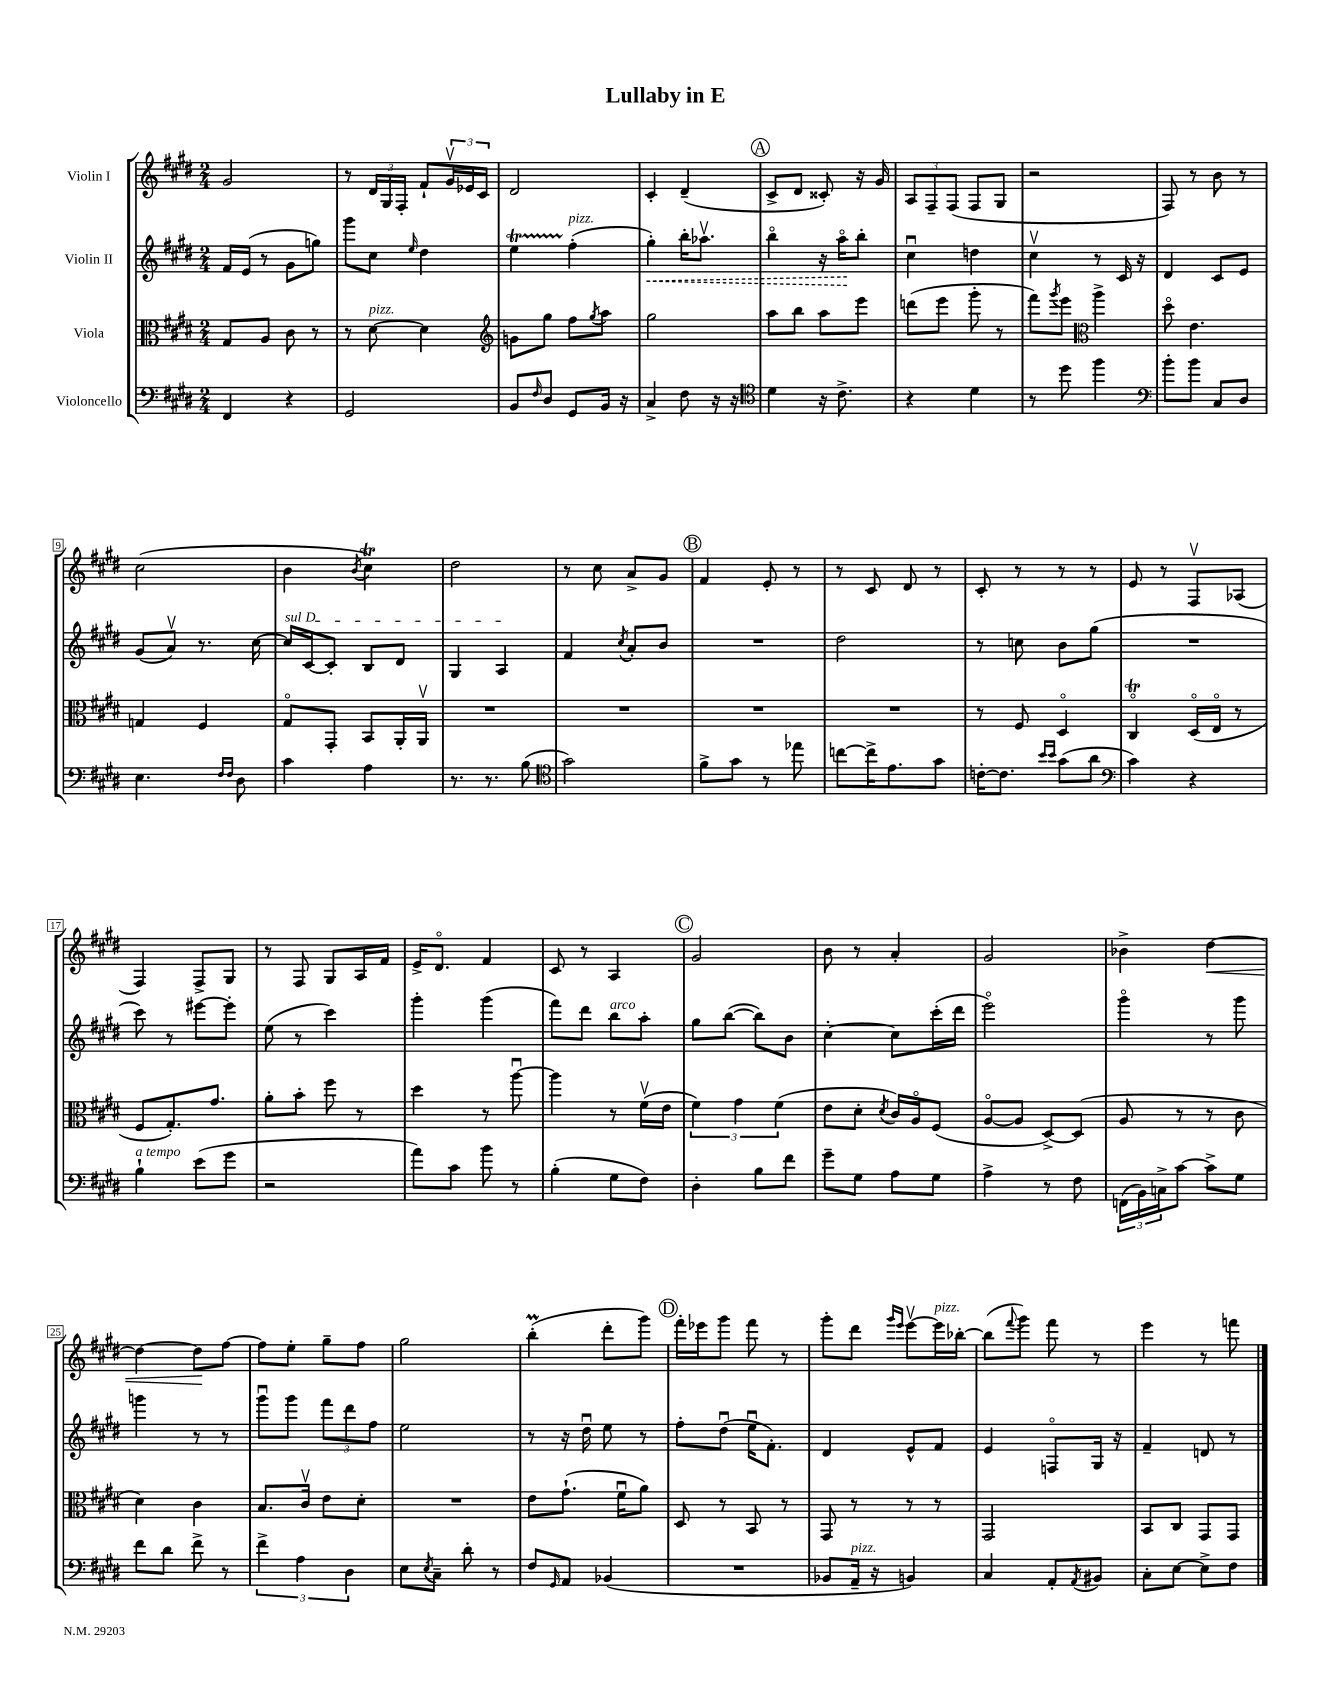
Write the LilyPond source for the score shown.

\header { title = "Lullaby in E" }
<<
\new StaffGroup <<
\new Staff = "s0" \with { instrumentName = "Violin I" } {
    \clef treble \key e \major \numericTimeSignature \time 2/4
    gis'2 |
    r8 \tuplet 3/2 { dis'16 gis16 fis16-. } fis'8-! \tuplet 3/2 { gis'16\upbow ees'16 cis'16 } |
    dis'2 |
    cis'4-. dis'4--( |
    \mark \markup { \circle "A" } cis'8-> dis'8 cisis'8-.) r16 gis'16 |
    \tuplet 3/2 { a8 fis8-- fis8( } fis8 gis8 |
    r2 |
    fis8) r8 b'8 r8 |
    cis''2( |
    b'4 \acciaccatura { b'8 } cis''4\trill) |
    dis''2 |
    r8 cis''8 a'8-> gis'8 |
    \mark \markup { \circle "B" } fis'4 e'8-. r8 |
    r8 cis'8 dis'8 r8 |
    cis'8-. r8 r8 r8 |
    e'8 r8 fis8\upbow aes8( |
    fis4) fis8-> gis8 |
    r8 fis8 gis8 a16 fis'16 |
    e'16-> dis'8.\flageolet fis'4 |
    cis'8 r8 a4 |
    \mark \markup { \circle "C" } gis'2 |
    b'8 r8 a'4-. |
    gis'2 |
    bes'4-> dis''4~\< |
    dis''4~ dis''8\! fis''8~ |
    fis''8 e''8-. gis''8-- fis''8 |
    gis''2 |
    b''4-.\prall( dis'''8-. gis'''8) |
    \mark \markup { \circle "D" } fis'''16-. ees'''16 gis'''8 fis'''8 r8 |
    gis'''8-. dis'''8 \grace { gis'''16 e'''16 } e'''8~\upbow e'''16^\markup { \italic "pizz." } bes''16~-. |
    bes''8( \appoggiatura { fis'''8 } gis'''8) fis'''8 r8 |
    e'''4 r8 f'''8 \bar "|." |
}
\new Staff = "s1" \with { instrumentName = "Violin II" } {
    \clef treble \key e \major \numericTimeSignature \time 2/4
    fis'16 e'16( r8 gis'8 g''8) |
    gis'''8 cis''8 \grace { e''16 } dis''4 |
    e''4\startTrillSpan fis''4-.\stopTrillSpan^\markup { \italic "pizz." }( |
    \once \override Hairpin.style = #'dashed-line gis''4-.\<) b''16-. aes''8.\upbow |
    \mark \markup { \circle "A" } b''4\flageolet r16 a''16\flageolet\! b''8-. |
    cis''4\downbow d''4 |
    cis''4\upbow r8 cis'16 r16 |
    dis'4 cis'8 e'8 |
    gis'8( a'8\upbow) r8. cis''16~ |
    \once \override TextSpanner.bound-details.left.text = \markup { \italic "sul D" } cis''16\startTextSpan cis'16~ cis'8-. b8 dis'8 |
    gis4 a4\stopTextSpan |
    fis'4 \acciaccatura { cis''8 } a'8-. b'8 |
    \mark \markup { \circle "B" } R2 |
    dis''2 |
    r8 c''8 b'8 gis''8( |
    R2 |
    cis'''8) r8 eis'''8~ eis'''8-. |
    e''8( r8 cis'''4) |
    gis'''4-. gis'''4( |
    fis'''8) dis'''8 b''8^\markup { \italic "arco" } a''8-. |
    \mark \markup { \circle "C" } gis''8 b''8~( b''8) b'8 |
    cis''4~-. cis''8 cis'''16-.( dis'''16 |
    e'''2\flageolet) |
    gis'''4\flageolet r8 gis'''8 |
    g'''4 r8 r8 |
    gis'''8\downbow gis'''8 \tuplet 3/2 { fis'''8 dis'''8 fis''8 } |
    e''2 |
    r8 r16 dis''16\downbow e''8 r8 |
    \mark \markup { \circle "D" } fis''8-. dis''8\downbow( e''16\downbow fis'8.-.) |
    dis'4 e'8-^ fis'8 |
    e'4 f8\flageolet gis16 r16 |
    fis'4-- d'8 r8 \bar "|." |
}
\new Staff = "s2" \with { instrumentName = "Viola" } {
    \clef alto \key e \major \numericTimeSignature \time 2/4
    gis8 a8 cis'8 r8 |
    r8 dis'8~^\markup { \italic "pizz." } dis'4 |
    \clef treble g'8 gis''8 fis''8 \acciaccatura { gis''8 } a''8 |
    gis''2 |
    \mark \markup { \circle "A" } a''8 b''8 a''8 e'''8 |
    d'''8( e'''8 gis'''8-. r8 |
    fis'''8) \acciaccatura { gis'''8 } e'''8 \clef alto a''4-> |
    dis''8\flageolet e'4. |
    g4 fis4 |
    gis8\flageolet gis,8-. b,8 a,16-. a,16\upbow |
    R2 |
    R2 |
    \mark \markup { \circle "B" } R2 |
    R2 |
    r8 fis8 dis4\flageolet |
    cis4\flageolet\trill dis16\flageolet( e16\flageolet r8 |
    fis8 gis8.-.) gis'8. |
    a'8-. b'8-. fis''8 r8 |
    dis''4 r8 a''8~\downbow |
    a''4 r8 fis'16\upbow( e'16 |
    \mark \markup { \circle "C" } \tuplet 3/2 { fis'4) gis'4 fis'4( } |
    e'8 dis'8-. \acciaccatura { dis'8 } cis'16) a16\flageolet fis8( |
    a8~\flageolet a8 dis8~->) dis8( |
    a8 r8 r8 cis'8 |
    dis'4) cis'4 |
    b8. cis'16\upbow e'8 dis'8-. |
    R2 |
    e'8 gis'8.-!( fis'16\downbow a'8) |
    \mark \markup { \circle "D" } dis8 r8 b,8 r8 |
    gis,8 r8 r8 r8 |
    gis,2 |
    b,8 cis8 gis,8 gis,8 \bar "|." |
}
\new Staff = "s3" \with { instrumentName = "Violoncello" } {
    \clef bass \key e \major \numericTimeSignature \time 2/4
    fis,4 r4 |
    gis,2 |
    b,8 \grace { fis16 } dis8 gis,8 b,16 r16 |
    cis4-> fis8 r16 r16 |
    \mark \markup { \circle "A" } \clef tenor dis'4 r16 cis'8.-> |
    r4 dis'4 |
    r8 dis''8 fis''4 |
    \clef bass b'8-. b'8 cis8 dis8 |
    e4. \grace { fis16 fis16 } dis8 |
    cis'4 a4 |
    r8. r8. b8( |
    \clef tenor gis'2) |
    \mark \markup { \circle "B" } fis'8-> gis'8 r8 ees''8 |
    c''8~ c''16-> e'8. gis'8 |
    c'16~-. c'8. \grace { b'16 b'16 } gis'8( a'8 |
    \clef bass cis'4) r4 |
    b4-!^\markup { \italic "a tempo" } e'8( gis'8 |
    r2 |
    a'8) cis'8 b'8 r8 |
    b4-.( gis8 fis8) |
    \mark \markup { \circle "C" } dis4-. b8 fis'8 |
    gis'8-- gis8 a8 gis8 |
    a4-> r8 fis8 |
    \tuplet 3/2 { f,16( b,16) c16-> } cis'8~ cis'8-> gis8 |
    fis'8 dis'8 fis'8-> r8 |
    \tuplet 3/2 { fis'4-> a4 dis4 } |
    e8 \acciaccatura { e8 } cis8-- dis'8-. r8 |
    fis8 \grace { gis,16 } a,8 bes,4( |
    \mark \markup { \circle "D" } R2 |
    bes,8 a,16--^\markup { \italic "pizz." } r16 b,4) |
    cis4 a,8-. \acciaccatura { a,8 } bis,8 |
    cis8-. e8~ e8-> fis8 \bar "|." |
}
>>
>>
\layout { \context { \Score \override BarNumber.stencil = #(make-stencil-boxer 0.1 0.3 ly:text-interface::print) } }
